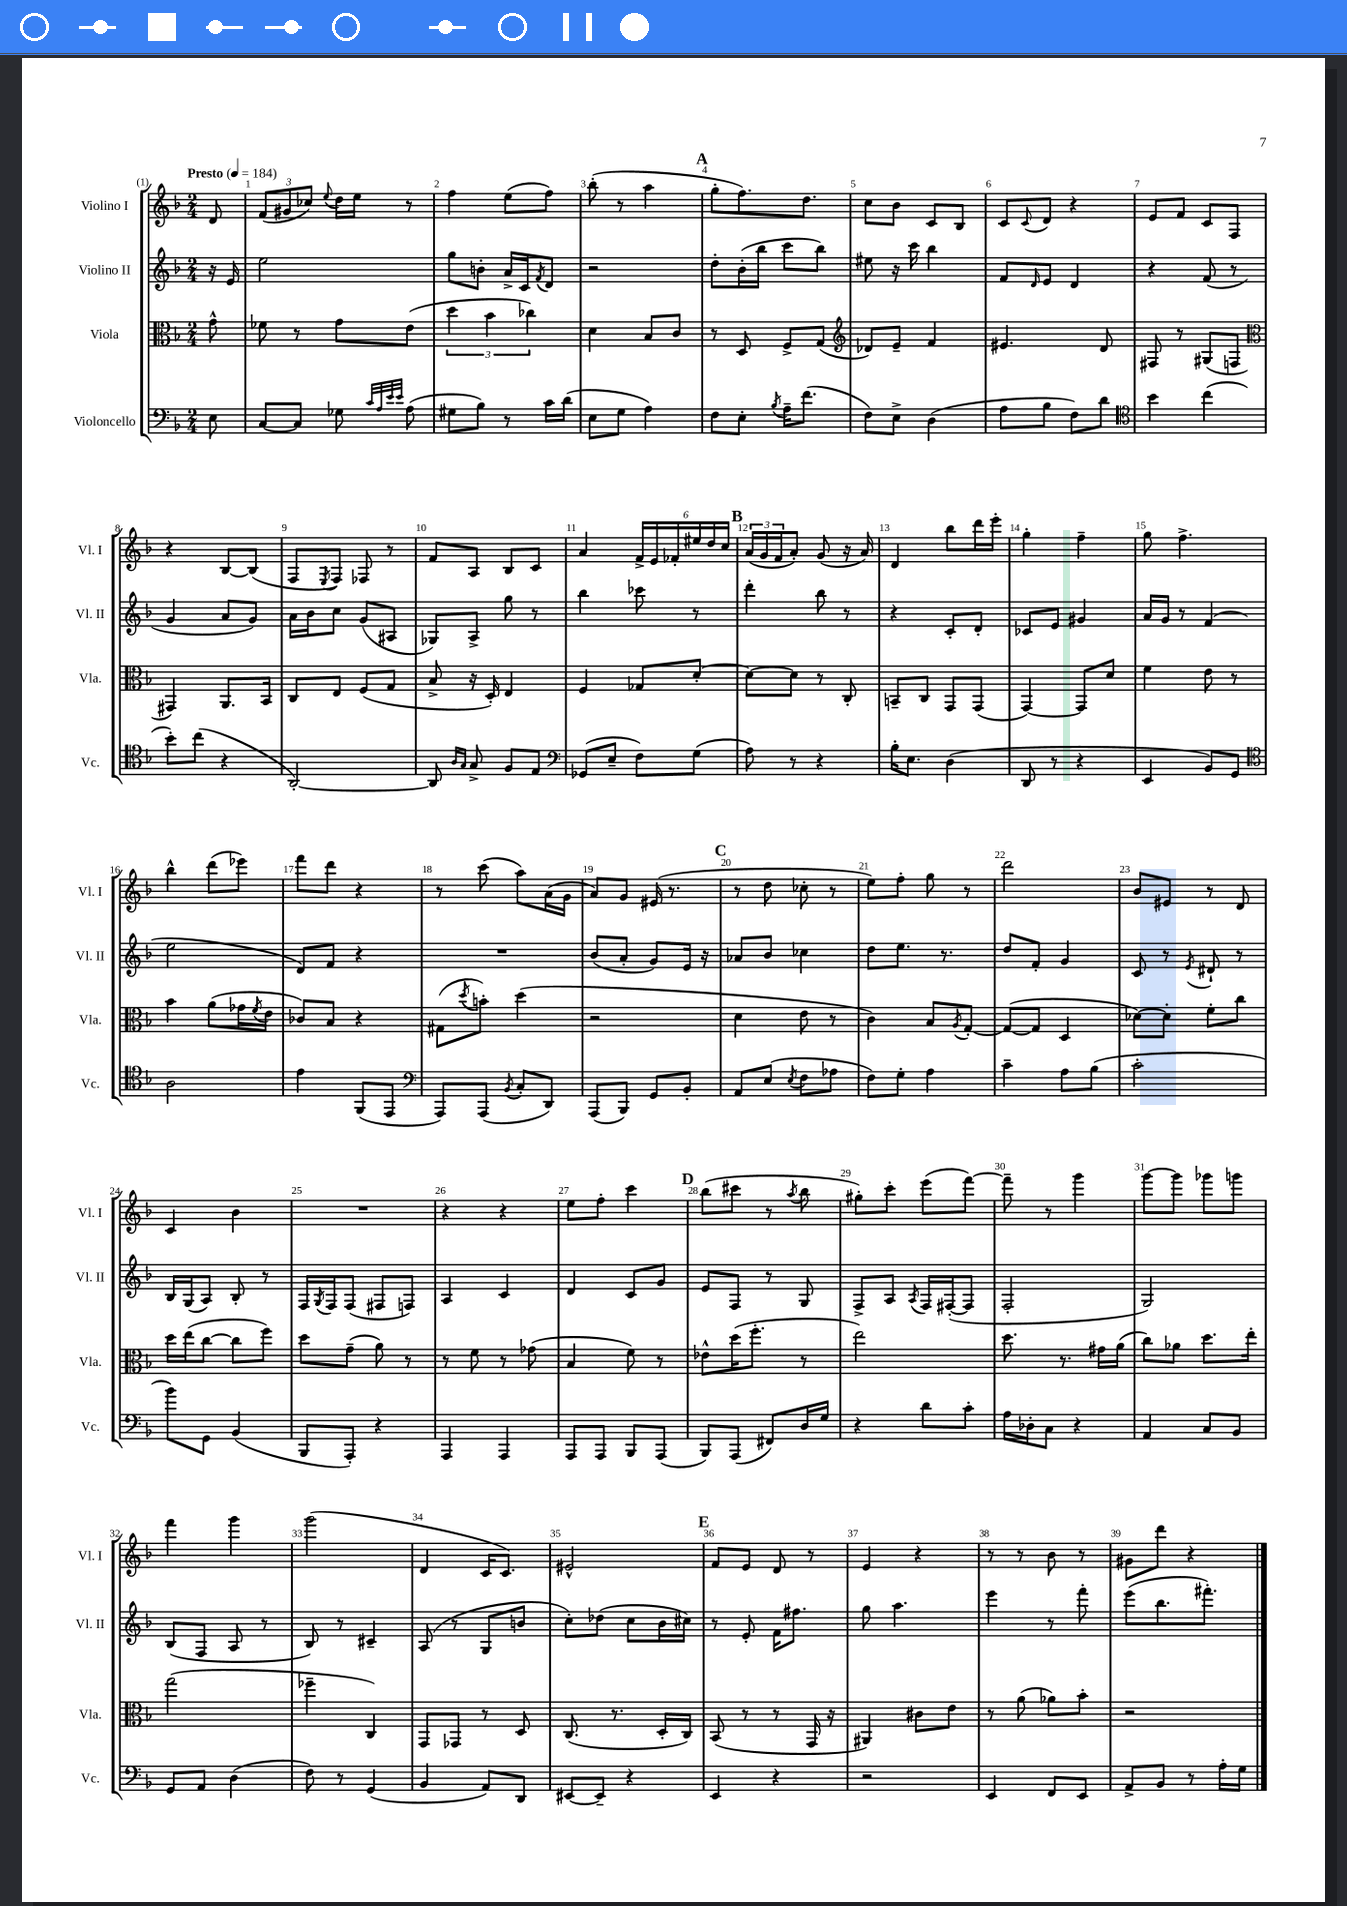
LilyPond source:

<<
\new StaffGroup <<
\new Staff = "s0" \with { instrumentName = "Violino I" shortInstrumentName = "Vl. I" } {
    \clef treble \key f \major \numericTimeSignature \time 2/4 \partial 8 \tempo "Presto" 4 = 184
    d'8 |
    \tuplet 3/2 { f'8( gis'8 ces''8) } \appoggiatura { e''8 } d''16 e''16 r8 |
    f''4 e''8( f''8) |
    bes''8-.( r8 a''4 |
    \mark \markup { \bold "A" } g''8-. f''8.) d''8. |
    c''8 bes'8 c'8 bes8 |
    c'8 \appoggiatura { c'8 } d'8 r4 |
    e'8 f'8 c'8 f8 |
    r4 bes8~ bes8( |
    f8 \acciaccatura { e8 } f8) fes8 r8 |
    f'8 a8 bes8 c'8 |
    a'4 \tuplet 6/4 { f'16-> e'16 fes'16-. eis''16 d''16 c''16 } |
    \mark \markup { \bold "B" } \tuplet 3/2 { a'16( g'16 f'16 } a'8-.) g'8( r16 a'16) |
    d'4 bes''8 d'''16 e'''16-. |
    g''4-. f''4-- |
    g''8 f''4.-> |
    bes''4-^ d'''8( ees'''8) |
    f'''8 d'''8 r4 |
    r8 c'''8( a''8) a'16( g'16 |
    a'8) g'8 eis'16( r8. |
    \mark \markup { \bold "C" } r8 d''8 ces''8-. r8 |
    e''8) f''8-. g''8 r8 |
    d'''2 |
    bes'8 eis'8 r8 d'8 |
    c'4 bes'4 |
    R2 |
    r4 r4 |
    e''8 f''8-. c'''4 |
    \mark \markup { \bold "D" } bes''8( cis'''8 r8 \acciaccatura { a''8 } bes''8 |
    gis''8-.) c'''8-. e'''8( f'''8~) |
    f'''8-- r8 g'''4 |
    g'''8~ g'''8 ges'''8 g'''8 |
    f'''4 g'''4 |
    g'''2( |
    d'4 c'16 c'8.) |
    eis'2-^ |
    \mark \markup { \bold "E" } f'8 e'8 d'8 r8 |
    e'4 r4 |
    r8 r8 bes'8 r8 |
    gis'8 d'''8 r4 \bar "|." |
}
\new Staff = "s1" \with { instrumentName = "Violino II" shortInstrumentName = "Vl. II" } {
    \clef treble \key f \major \numericTimeSignature \time 2/4 \partial 8
    r16 e'16 |
    e''2 |
    g''8 b'8-. a'16-> c'16 \acciaccatura { f'8 } d'8 |
    r2 |
    \mark \markup { \bold "A" } d''8-. bes'16-.( bes''16 c'''8 bes''8) |
    eis''8 r16 c'''16 bes''4 |
    f'8 \grace { d'16 } e'8 d'4 |
    r4 f'8( r8 |
    g'4 a'8 g'8) |
    a'16 bes'16 c''8 g'8( ais8 |
    ges8) a8-> g''8 r8 |
    bes''4 ces'''8 r8 |
    \mark \markup { \bold "B" } d'''4-. bes''8 r8 |
    r4 c'8-. d'8-. |
    ces'8 e'8 gis'4 |
    a'16 g'16 r8 f'4( |
    e''2 |
    d'8) f'8 r4 |
    R2 |
    bes'8( a'8-. g'8) e'16 r16 |
    \mark \markup { \bold "C" } aes'8 bes'8 ces''4 |
    d''8 e''8. r8. |
    d''8 f'8-. g'4 |
    c'8 r8 \acciaccatura { e'8 } dis'8-! r8 |
    bes16 g16( a8) bes8-. r8 |
    f16 \acciaccatura { g8 } f16 f8( fis8 f8) |
    a4 c'4 |
    d'4 c'8 g'8 |
    \mark \markup { \bold "D" } e'8 f8 r8 g8 |
    f8-> a8 \acciaccatura { a8 } f16 fis16~-.( fis8 |
    f2-. |
    g2) |
    bes8( f8 a8 r8 |
    bes8) r8 cis'4-- |
    a8( r8 g8 b'8 |
    c''8-.) des''8( c''8 bes'16 cis''16) |
    \mark \markup { \bold "E" } r8 e'8-. f'16 fis''8. |
    g''8 a''4. |
    e'''4 r8 f'''8-. |
    e'''8( bes''8. fis'''8.-.) \bar "|." |
}
\new Staff = "s2" \with { instrumentName = "Viola" shortInstrumentName = "Vla." } {
    \clef alto \key f \major \numericTimeSignature \time 2/4 \partial 8
    g'8-^ |
    fes'8 r8 g'8 e'8( |
    \tuplet 3/2 { d''4 bes'4 ces''4) } |
    d'4 bes8 c'8 |
    \mark \markup { \bold "A" } r8 d8 f8-> g8( |
    \clef treble des'8) e'8-- f'4 |
    eis'4. d'8 |
    fis8 r8 gis8( f8 |
    \clef alto gis,4) a,8. bes,16 |
    c8 e8 f8( g8 |
    bes8-> r16 d16-.) e4 |
    f4 ges8 d'8~-. |
    \mark \markup { \bold "B" } d'8~ d'8 r8 c8-. |
    b,8-- c8 g,8 g,8( |
    g,4~) g,8 d'8 |
    f'4 e'8 r8 |
    bes'4 a'8( ges'16 \acciaccatura { f'8 } e'16 |
    ces'8) bes8 r4 |
    gis8( \acciaccatura { d''8 } b'8-.) d''4( |
    r2 |
    \mark \markup { \bold "C" } d'4 e'8 r8 |
    c'4) bes8 \acciaccatura { a8 } g8~-. |
    g8~( g8 d4 |
    des'8~) des'8-. f'8-. c''8 |
    d''16 e''16( c''8~ c''8 f''8) |
    d''8 g'8--( a'8) r8 |
    r8 f'8 r8 ges'8( |
    bes4 f'8) r8 |
    \mark \markup { \bold "D" } ees'8-^ d''16( f''8.-. r8 |
    e''2) |
    d''8. r8. gis'16 a'16( |
    c''8) aes'8 d''8. e''16-. |
    g''2( |
    fes''4-- c4) |
    g,8 ges,8 r8 d8 |
    c8.( r8. d16-. c16) |
    \mark \markup { \bold "E" } bes,8( r8 r8 g,16 r16 |
    ais,4) cis'8 e'8 |
    r8 a'8( aes'8) bes'8-. |
    r2 \bar "|." |
}
\new Staff = "s3" \with { instrumentName = "Violoncello" shortInstrumentName = "Vc." } {
    \clef bass \key f \major \numericTimeSignature \time 2/4 \partial 8
    e8 |
    c8~ c8 ges8 \grace { c'32 a32 e'32 e'32 } a8( |
    gis8 bes8) r8 c'16 d'16( |
    e8 g8 a4) |
    \mark \markup { \bold "A" } f8 e8-. \acciaccatura { bes8 } a16-- f'8.( |
    f8) e8-> d4( |
    a8 bes8 f8) d'8 |
    \clef tenor bes'4 c''4( |
    bes'8-.) c''8( r4 |
    a,2~-.) |
    a,8 \grace { a16 g16 } g8-> f8 e8 |
    \clef bass ges,8( e8-- f8) g8( |
    \mark \markup { \bold "B" } a8) r8 r4 |
    bes16-. e8. d4( |
    d,8 r8 r4 |
    e,4 bes,8) g,8 |
    \clef tenor a2 |
    e'4 f,8( e,8 |
    \clef bass a,,8) a,,8( \acciaccatura { bes,8 } c8-. d,8) |
    a,,8( bes,,8) g,8 bes,8-. |
    \mark \markup { \bold "C" } a,8 e8( \acciaccatura { e8 } f8 aes8 |
    f8) g8-. a4 |
    c'4-- a8 bes8( |
    c'2-. |
    bes'8) g,8 bes,4( |
    bes,,8 a,,8-.) r4 |
    a,,4 a,,4 |
    a,,8 a,,8 bes,,8 a,,8( |
    \mark \markup { \bold "D" } bes,,8) a,,8( fis,8) d16 g16 |
    r4 d'8 c'8-. |
    a16 des16-. c8 r4 |
    a,4 c8 bes,8 |
    g,8 a,8 d4( |
    f8) r8 g,4( |
    bes,4 a,8) d,8 |
    eis,8~ eis,8-- r4 |
    \mark \markup { \bold "E" } e,4 r4 |
    r2 |
    e,4 f,8 e,8 |
    a,8-> bes,8 r8 a16-. g16 \bar "|." |
}
>>
>>
